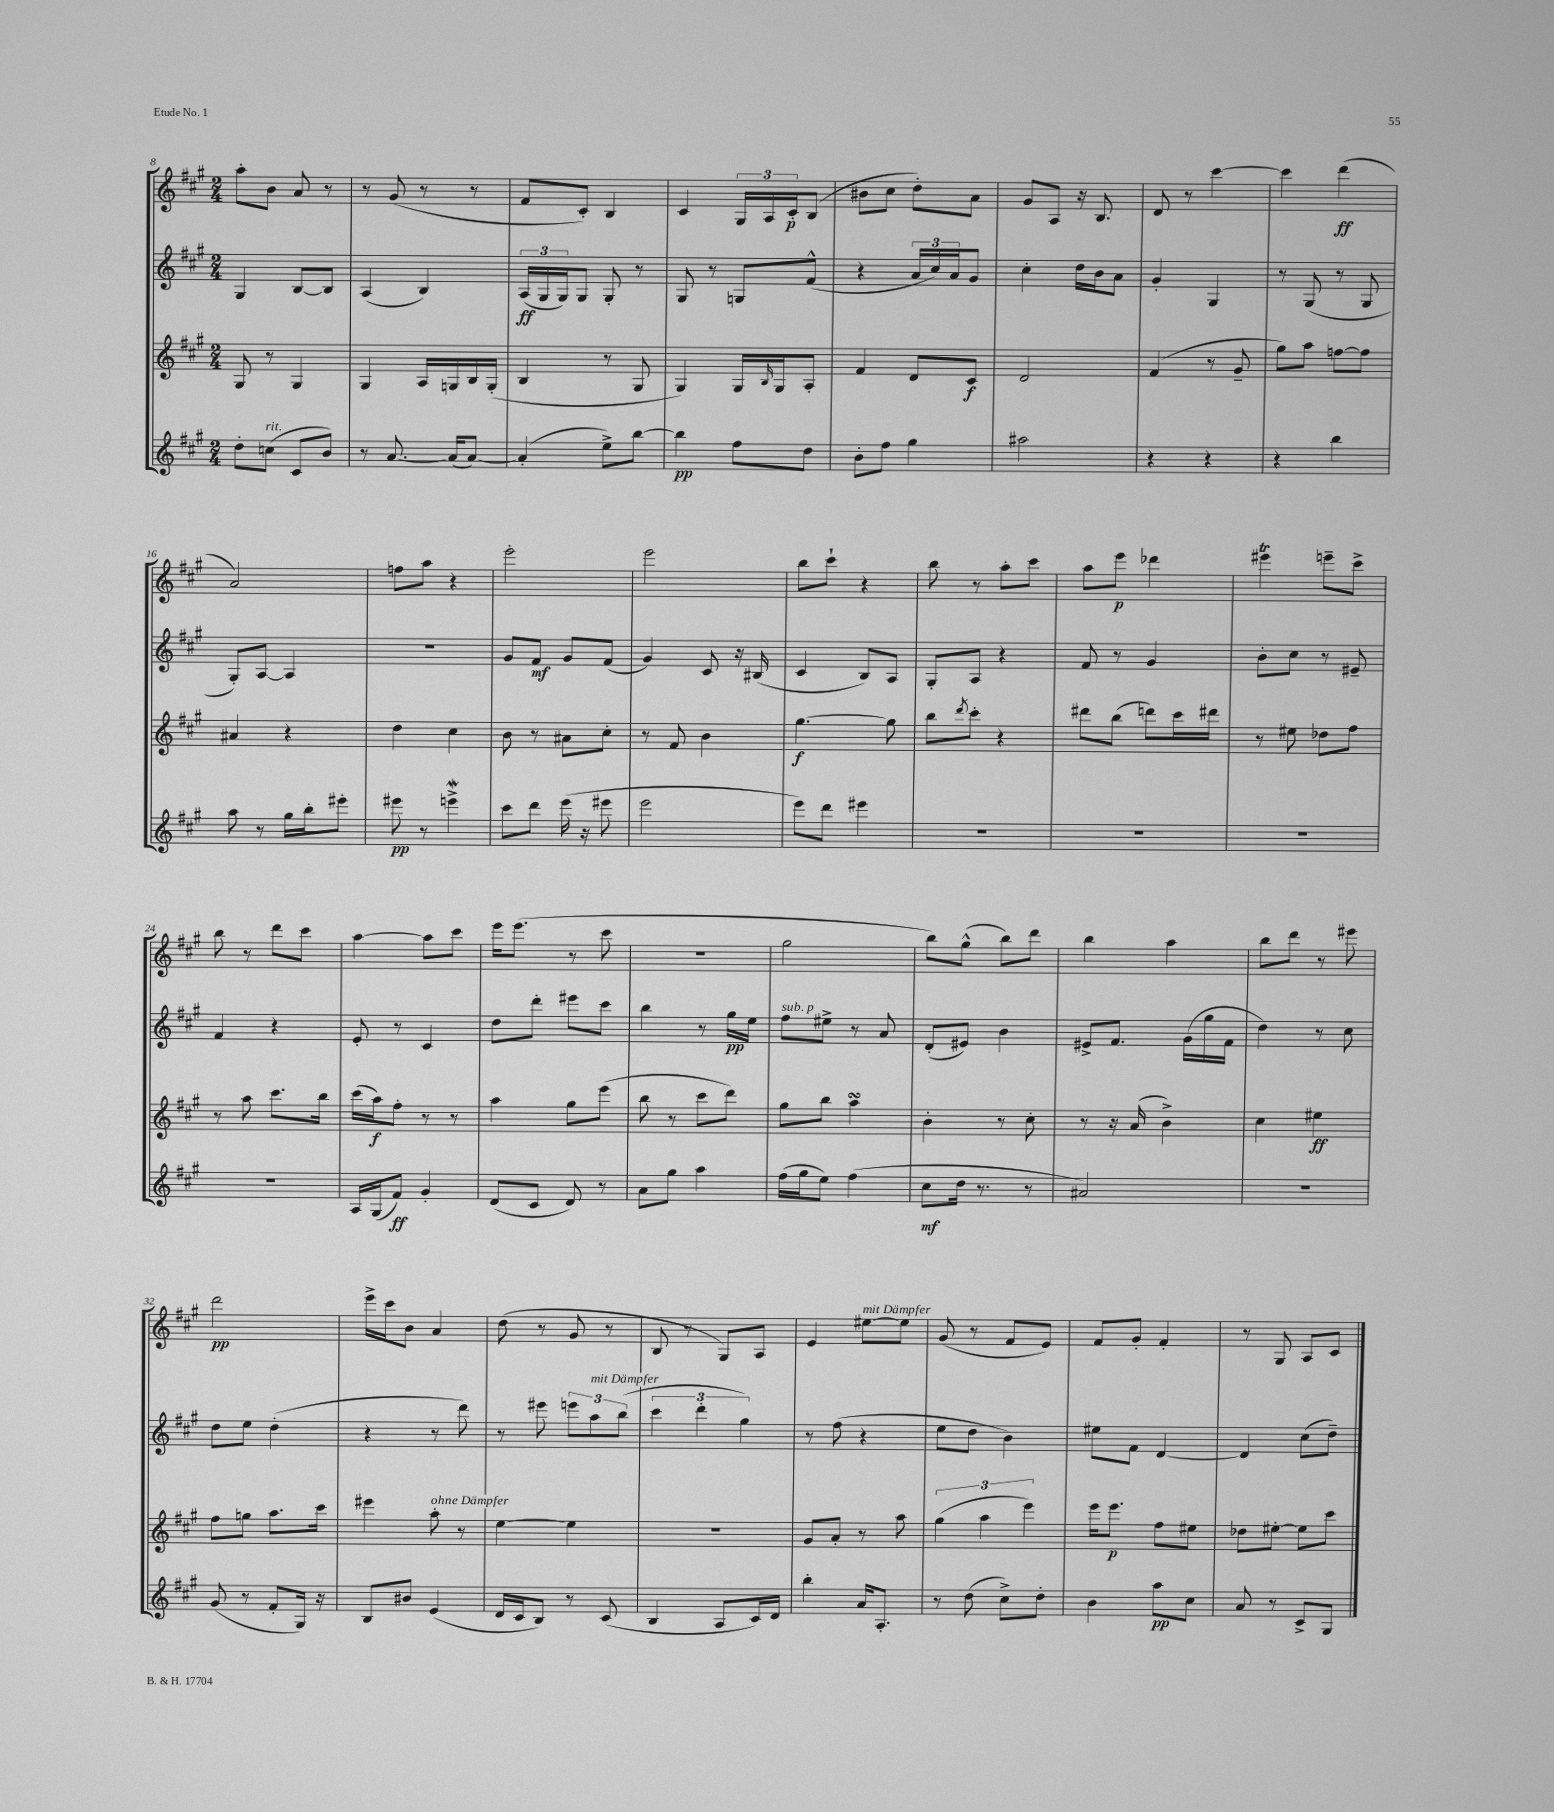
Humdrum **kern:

**kern	**dynam	**kern	**dynam	**kern	**dynam	**kern	**dynam
*part4	*part4	*part3	*part3	*part2	*part2	*part1	*part1
*staff4	*staff4	*staff3	*staff3	*staff2	*staff2	*staff1	*staff1
*clefG2	*	*clefG2	*	*clefG2	*	*clefG2	*
*k[f#c#g#]	*	*k[f#c#g#]	*	*k[f#c#g#]	*	*k[f#c#g#]	*
*M2/4	*	*M2/4	*	*M2/4	*	*M2/4	*
=8	=8	=8	=8	=8	=8	=8	=8
8dd'\L	.	8G#/	.	4G#/	.	8aa'\L	.
!LO:TX:a:i:t=rit.	!	!	!	!	!	!	!
(8ccn\J	.	8r	.	.	.	8b\J	.
8c#/L	.	4G#/	.	[8B/L	.	8a/	.
8b/J)	.	.	.	8B/J]	.	8r	.
=9	=9	=9	=9	=9	=9	=9	=9
8r	.	4G#/	.	(4A/	.	8r	.
[8.a/	.	.	.	.	.	(8g#/	.
.	.	16A/LL	.	4B/)	.	8r	.
(16a/KL]	.	16Gn/	.	.	.	.	.
[8a/J)	.	16B/	.	.	.	8r	.
.	.	(16G'/JJ	.	.	.	.	.
=10	=10	=10	=10	=10	=10	=10	=10
(4a'/]	.	4B/	.	(24A/LL	ff	8f#/L	.
.	.	.	.	24G#/	.	.	.
.	.	.	.	24G#/J)	.	.	.
.	.	.	.	8G#/J	.	8c#'/J)	.
8ee^\L)	.	8r	.	8G#'/	.	4B/	.
[8bb\J	.	8G#/	.	8r	.	.	.
=11	=11	=11	=11	=11	=11	=11	=11
4bb\]	pp	4G#/)	.	8G#/	.	4c#/	.
.	.	.	.	8r	.	.	.
8ff#\L	.	16G#/LL	.	8Gn/L	.	24G#/LL	.
.	.	.	.	.	.	24A/	.
.	.	16qqB/	.	.	.	.	.
.	.	16G#/J	.	.	.	.	.
.	.	.	.	.	.	24c#'/J	p
8dd\J	.	8A'/J	.	(8f#^^/J	.	(8B/J	.
=12	=12	=12	=12	=12	=12	=12	=12
8b'\L	.	4f#/	.	4r	.	8b#X\L	.
8ff#\J	.	.	.	.	.	8cc#\J	.
4gg#\	.	8d/L	.	24a/LL	.	8dd'\L)	.
.	.	.	.	24cc#/)	.	.	.
.	.	.	.	24a/J	.	.	.
.	.	8c#/J	f	8g#/J	.	8a\J	.
=13	=13	=13	=13	=13	=13	=13	=13
2aa#X\	.	2d/	.	4cc#'\	.	8g#/L	.
.	.	.	.	.	.	8A/J	.
.	.	.	.	16dd\LL	.	16r	.
.	.	.	.	16b\J	.	8.B/	.
.	.	.	.	8a\J	.	.	.
=14	=14	=14	=14	=14	=14	=14	=14
4r	.	(4f#/	.	4g#'/	.	8d/	.
.	.	.	.	.	.	8r	.
4r	.	8r	.	4G#/	.	[4ccc#\	.
.	.	8g#~/	.	.	.	.	.
=15	=15	=15	=15	=15	=15	=15	=15
4r	.	8gg#\L)	.	8r	.	4ccc#\]	.
.	.	8aa\J	.	(8G#/	.	.	.
4bb\	.	[8ffn\L	.	8r	.	(4ddd\	ff
.	.	8ff\J]	.	8G#/	.	.	.
!!LO:LB:g=z
=16	=16	=16	=16	=16	=16	=16	=16
8aa\	.	4a#X/	.	8G#'/L)	.	2a/)	.
8r	.	.	.	[8A/J	.	.	.
16gg#\LL	.	4r	.	4A/]	.	.	.
16bb'\J	.	.	.	.	.	.	.
8eee#X'\J	.	.	.	.	.	.	.
=17	=17	=17	=17	=17	=17	=17	=17
8eee#X\	pp	4dd\	.	2r	.	8ffn\L	.
8r	.	.	.	.	.	8aa\J	.
4eeenW^\	.	4cc#\	.	.	.	4r	.
=18	=18	=18	=18	=18	=18	=18	=18
8ccc#\L	.	8b\	.	8g#/L	.	2eee'\	.
8ddd\J	.	8r	.	8f#/J	mf	.	.
(16eee\	.	8a#X\L	.	8g#/L	.	.	.
16r	.	.	.	.	.	.	.
8eee#X\	.	8cc#'\J	.	(8f#/J	.	.	.
=19	=19	=19	=19	=19	=19	=19	=19
2eee\	.	8r	.	4g#/)	.	2eee\	.
.	.	8f#/	.	.	.	.	.
.	.	4b\	.	8c#/	.	.	.
.	.	.	.	16r	.	.	.
.	.	.	.	(16B#X/	.	.	.
=20	=20	=20	=20	=20	=20	=20	=20
8eee\L)	.	[4.gg#\	f	4c#/	.	8bb\L	.
8ddd\J	.	.	.	.	.	8ccc#`\J	.
4eee#X\	.	.	.	8B/L)	.	4r	.
.	.	8gg#\]	.	8A/J	.	.	.
=21	=21	=21	=21	=21	=21	=21	=21
2r	.	8bb\L	.	8G#'/L	.	8bb\	.
.	.	8qddd/	.	.	.	.	.
.	.	8ccc#'\J	.	8A/J	.	8r	.
.	.	4r	.	4r	.	8aa'\L	.
.	.	.	.	.	.	8ccc#\J	.
=22	=22	=22	=22	=22	=22	=22	=22
2r	.	8ddd#X\L	.	8f#/	.	8aa\L	.
.	.	(8bb\J	.	8r	.	8eee\J	p
.	.	8dddn\L)	.	4g#/	.	4ddd-X\	.
.	.	16ccc#\L	.	.	.	.	.
.	.	16ddd#X\JJ	.	.	.	.	.
=23	=23	=23	=23	=23	=23	=23	=23
2r	.	8r	.	8b'\L	.	4eee#Xt\	.
.	.	8ee#X\	.	8cc#\J	.	.	.
.	.	8dd-X\L	.	8r	.	8eeen~\L	.
.	.	8ff#\J	.	8e#X~/	.	8ccc#^\J	.
!!LO:LB:g=z
=24	=24	=24	=24	=24	=24	=24	=24
2r	.	8r	.	4f#/	.	8bb\	.
.	.	8aa\	.	.	.	8r	.
.	.	8.ccc#\L	.	4r	.	8ddd\L	.
.	.	.	.	.	.	8ccc#\J	.
.	.	16bb\Jk	.	.	.	.	.
=25	=25	=25	=25	=25	=25	=25	=25
16A/LL	.	(16ccc#\LL	.	8e'/	.	[4aa\	.
(16G#/J	.	16aa\J)	f	.	.	.	.
8f#/J)	ff	8ff#'\J	.	8r	.	.	.
4g#'/	.	8r	.	4c#/	.	8aa\L]	.
.	.	8r	.	.	.	8ccc#\J	.
=26	=26	=26	=26	=26	=26	=26	=26
(8d/L	.	4aa\	.	8dd\L	.	16eee\KL	.
.	.	.	.	.	.	(8.eee\J	.
8c#/J	.	.	.	8ddd'\J	.	.	.
8d/)	.	8gg#\L	.	8eee#X\L	.	8r	.
8r	.	(8eee\J	.	8ccc#\J	.	8ccc#\	.
=27	=27	=27	=27	=27	=27	=27	=27
8a\L	.	8bb\	.	4bb\	.	2r	.
8gg#\J	.	8r	.	.	.	.	.
4aa\	.	8ccc#\L	.	8r	.	.	.
.	.	8ddd\J)	.	16gg#\LL	pp	.	.
.	.	.	.	16ee\JJ	.	.	.
=28	=28	=28	=28	=28	=28	=28	=28
!	!	!	!	!LO:TX:a:i:t=sub. p	!	!	!
(16ff#\LL	.	8gg#\L	.	8ff#\L	.	2gg#\	.
16gg#\J	.	.	.	.	.	.	.
8ee\J)	.	8bb\J	.	8ee#X^\J	.	.	.
(4ff#\	.	4aasSSs\	.	8r	.	.	.
.	.	.	.	8a/	.	.	.
=29	=29	=29	=29	=29	=29	=29	=29
8cc#\L	mf	4b'\	.	(8d'/L	.	8bb\L)	.
16dd\Jk	.	.	.	8e#X/J)	.	(8gg#^^\J	.
8.r	.	.	.	.	.	.	.
.	.	8r	.	4b\	.	8bb\L)	.
8r	.	8cc#'\	.	.	.	8ddd\J	.
=30	=30	=30	=30	=30	=30	=30	=30
2a#X/)	.	8r	.	8e#X^/L	.	4bb\	.
.	.	16r	.	8.f#/J	.	.	.
.	.	(16a/	.	.	.	.	.
.	.	4b^\)	.	.	.	4aa\	.
.	.	.	.	(16g#\LL	.	.	.
.	.	.	.	16gg#\	.	.	.
.	.	.	.	16f#\JJ	.	.	.
=31	=31	=31	=31	=31	=31	=31	=31
2r	.	4cc#\	.	4dd\)	.	8bb\L	.
.	.	.	.	.	.	8ddd\J	.
.	.	4ee#X\	ff	8r	.	8r	.
.	.	.	.	8cc#\	.	8eee#X\	.
!!LO:LB:g=z
=32	=32	=32	=32	=32	=32	=32	=32
(8g#/	.	8ff#\L	.	8dd\L	.	2ddd\	pp
8r	.	8ggn\J	.	8ee\J	.	.	.
8f#'/L	.	8.aa\L	.	(4dd'\	.	.	.
16G#/Jk)	.	.	.	.	.	.	.
16r	.	16ccc#\Jk	.	.	.	.	.
=33	=33	=33	=33	=33	=33	=33	=33
8B/L	.	4eee#X\	.	4r	.	16eee^\LL	.
.	.	.	.	.	.	16ccc#\J	.
8b#X/J	.	.	.	.	.	8b\J	.
!	!	!LO:TX:a:i:t=ohne Dämpfer	!	!	!	!	!
(4e/	.	8aa'\	.	8r	.	4a/	.
.	.	8r	.	8ddd\)	.	.	.
=34	=34	=34	=34	=34	=34	=34	=34
16d/LL	.	[4ee\	.	8r	.	(8dd\	.
16c#/J	.	.	.	.	.	.	.
8B/J)	.	.	.	8eee#X\	.	8r	.
8r	.	4ee\]	.	12eeen\L	.	8g#/	.
!	!	!	!	!LO:TX:a:i:t=mit Dämpfer	!	!	!
.	.	.	.	12aa\	.	.	.
(8c#/	.	.	.	.	.	8r	.
.	.	.	.	(12bb\J	.	.	.
=35	=35	=35	=35	=35	=35	=35	=35
4B/	.	2r	.	6ccc#\	.	8B/	.
.	.	.	.	.	.	8r	.
.	.	.	.	6ddd'\	.	.	.
8A/L	.	.	.	.	.	8G#/L)	.
.	.	.	.	6gg#\)	.	.	.
16c#/L)	.	.	.	.	.	8A/J	.
16d/JJ	.	.	.	.	.	.	.
=36	=36	=36	=36	=36	=36	=36	=36
4bb'\	.	8g#/L	.	8r	.	4e/	.
.	.	8a'/J	.	(8ff#\	.	.	.
!	!	!	!	!	!	!LO:TX:a:i:t=mit Dämpfer	!
16a/KL	.	8r	.	4r	.	[8ee#X\L	.
8.A'/J	.	.	.	.	.	.	.
.	.	8aa\	.	.	.	8ee#\J]	.
=37	=37	=37	=37	=37	=37	=37	=37
8r	.	(6gg#\	.	8ee\L	.	(8g#/	.
(8dd\	.	.	.	8dd\J	.	8r	.
.	.	6aa\	.	.	.	.	.
8cc#^\L)	.	.	.	4b\)	.	8f#/L	.
.	.	6eee\)	.	.	.	.	.
8dd'\J	.	.	.	.	.	8e/J)	.
=38	=38	=38	=38	=38	=38	=38	=38
4b\	.	16eee\KL	.	8ee#X\L	.	8f#/L	.
.	.	8.eee\J	p	.	.	.	.
.	.	.	.	8f#\J	.	8g#'/J	.
8aa\L	pp	8ff#\L	.	[4d/	.	4f#'/	.
8cc#\J	.	8ee#X\J	.	.	.	.	.
=39	=39	=39	=39	=39	=39	=39	=39
8a/	.	8dd-X\L	.	4d/]	.	8r	.
8r	.	[8ee#X'\J	.	.	.	8G#/	.
8c#^/L	.	8ee#\L]	.	(8cc#\L	.	8A/L	.
8G#/J	.	8ccc#\J	.	8dd~\J)	.	8c#/J	.
==	==	==	==	==	==	==	==
*-	*-	*-	*-	*-	*-	*-	*-
